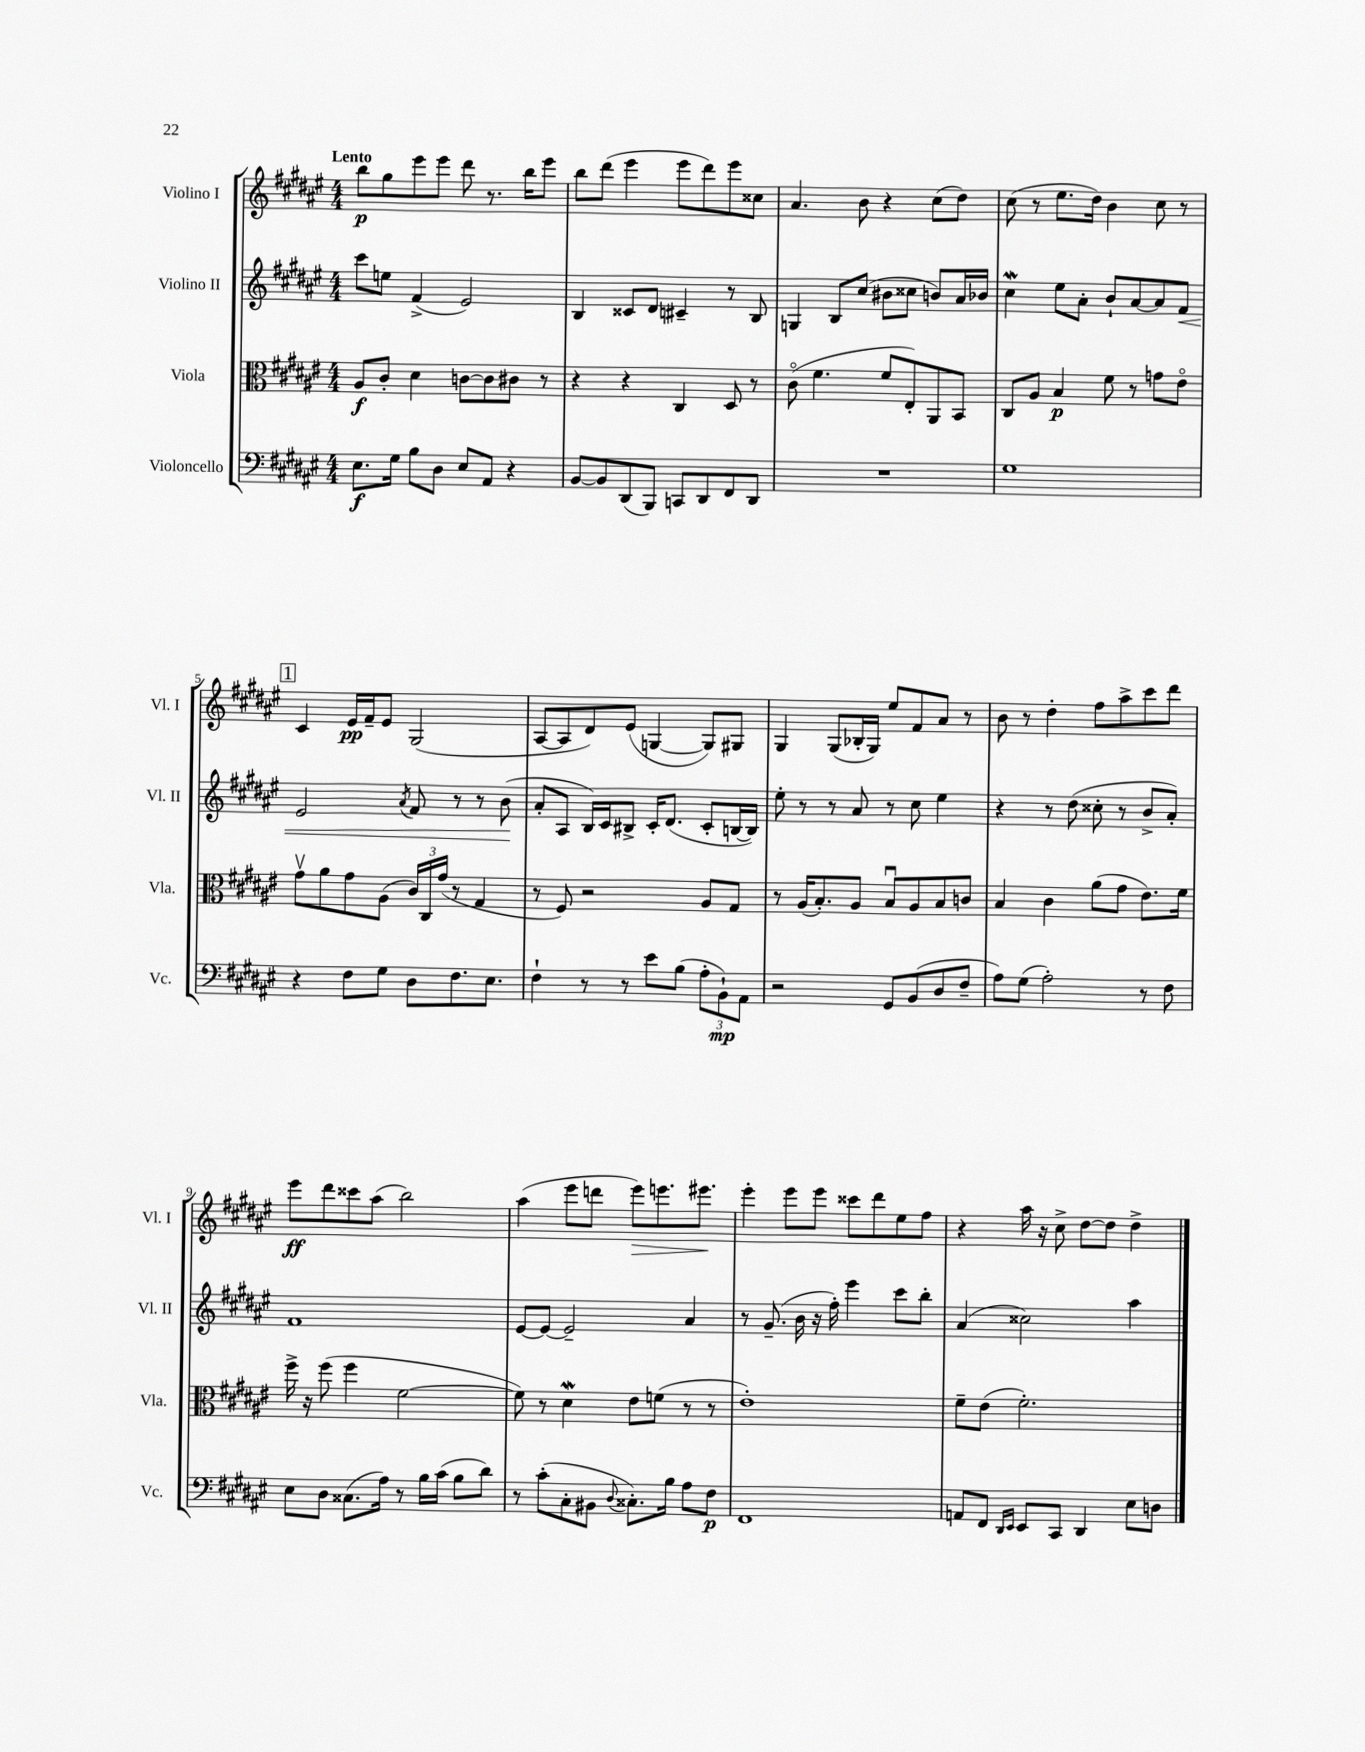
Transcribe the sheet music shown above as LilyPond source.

<<
\new StaffGroup <<
\new Staff = "s0" \with { instrumentName = "Violino I" shortInstrumentName = "Vl. I" } {
    \clef treble \key fis \major \numericTimeSignature \time 4/4 \tempo "Lento"
    b''8\p gis''8 eis'''8 eis'''8 dis'''8 r8. b''16 eis'''8 |
    b''8 dis'''8( eis'''4 eis'''8 dis'''8) eis'''8 cisis''8 |
    ais'4. b'8 r4 cis''8( dis''8) |
    cis''8( r8 eis''8. dis''16) b'4 cis''8 r8 |
    \mark \markup { \box "1" } cis'4 eis'16\pp fis'16-- eis'8 gis2( |
    ais8~ ais8 dis'8) eis'8( g4~ g8) gis8 |
    gis4 gis8( bes16-. gis16) eis''8 fis'8 ais'8 r8 |
    b'8 r8 dis''4-. fis''8 ais''8-> cis'''8 dis'''8 |
    eis'''8\ff dis'''8 cisis'''8 ais''8( b''2) |
    ais''4( eis'''8 d'''8 eis'''8\>) e'''8. eis'''8.\! |
    eis'''4-. eis'''8 eis'''8 cisis'''8 dis'''8 eis''8 fis''8 |
    r4 ais''16 r16 cis''8-> dis''8~ dis''8 dis''4-> \bar "|." |
}
\new Staff = "s1" \with { instrumentName = "Violino II" shortInstrumentName = "Vl. II" } {
    \clef treble \key fis \major \numericTimeSignature \time 4/4
    cis'''8 e''8 fis'4->( eis'2) |
    b4 cisis'8 dis'8 cis'4-- r8 b8 |
    g4 b8 cis''8( bis'8 cisis''8 b'8) ais'16 bes'16 |
    cis''4\mordent eis''8 ais'8-. b'8-! ais'8~ ais'8 fis'8\< |
    \mark \markup { \box "1" } eis'2 \acciaccatura { ais'8 } fis'8 r8 r8 b'8\!( |
    ais'8-. ais8 b16) cis'16 bis8-> cis'16-. dis'8.( cis'8-. b16~ b16) |
    eis''8-. r8 r8 ais'8 r8 cis''8 eis''4 |
    r4 r8 dis''8( cisis''8-. r8 b'8-> ais'8-.) |
    fis'1 |
    eis'8~ eis'8~ eis'2-- ais'4 |
    r8 gis'8.--( b'16 r16 fis''16-.) eis'''4 cis'''8 b''8-. |
    ais'4( cisis''2) ais''4 \bar "|." |
}
\new Staff = "s2" \with { instrumentName = "Viola" shortInstrumentName = "Vla." } {
    \clef alto \key fis \major \numericTimeSignature \time 4/4
    ais8\f cis'8-. dis'4 c'8~ c'8 cis'8 r8 |
    r4 r4 cis4 dis8 r8 |
    cis'8\flageolet( fis'4. fis'8 eis8-.) ais,8 b,8 |
    cis8 ais8 b4\p fis'8 r8 g'8 eis'8\flageolet |
    \mark \markup { \box "1" } gis'8\upbow ais'8 gis'8 ais8( \tuplet 3/2 { cis'16) cis16 gis'16( } r8 gis4 |
    r8 fis8) r2 ais8 gis8 |
    r8 ais16( b8.-.) ais8 b8\downbow ais8 b8 c'8 |
    b4 cis'4 ais'8( gis'8 eis'8.) fis'16 |
    fis''16-> r16 fis''8( fis''4 fis'2~ |
    fis'8) r8 dis'4\mordent eis'8 f'8( r8 r8 |
    eis'1-.) |
    fis'8-- eis'8( fis'2.-.) \bar "|." |
}
\new Staff = "s3" \with { instrumentName = "Violoncello" shortInstrumentName = "Vc." } {
    \clef bass \key fis \major \numericTimeSignature \time 4/4
    eis8.\f gis16 b8 dis8 eis8 ais,8 r4 |
    b,8~ b,8 dis,8( b,,8) c,8 dis,8 fis,8 dis,8 |
    R1 |
    gis1 |
    \mark \markup { \box "1" } r4 fis8 gis8 dis8 fis8. eis8. |
    fis4-! r8 r8 eis'8 b8( \tuplet 3/2 { ais8-. b,8-!\mp) ais,8 } |
    r2 gis,8 b,8( dis8 fis8-- |
    ais8) gis8( ais2-.) r8 fis8 |
    eis8 dis8 cisis8.( ais16) r8 b16 cis'16( b8 dis'8) |
    r8 cis'8-.( cis8-. bis,8 \appoggiatura { dis8 } cisis8.-.) b16 ais8 fis8\p |
    fis,1 |
    a,8 fis,8 \grace { dis,16 eis,16 } eis,8 cis,8 dis,4 eis8 d8 \bar "|." |
}
>>
>>
